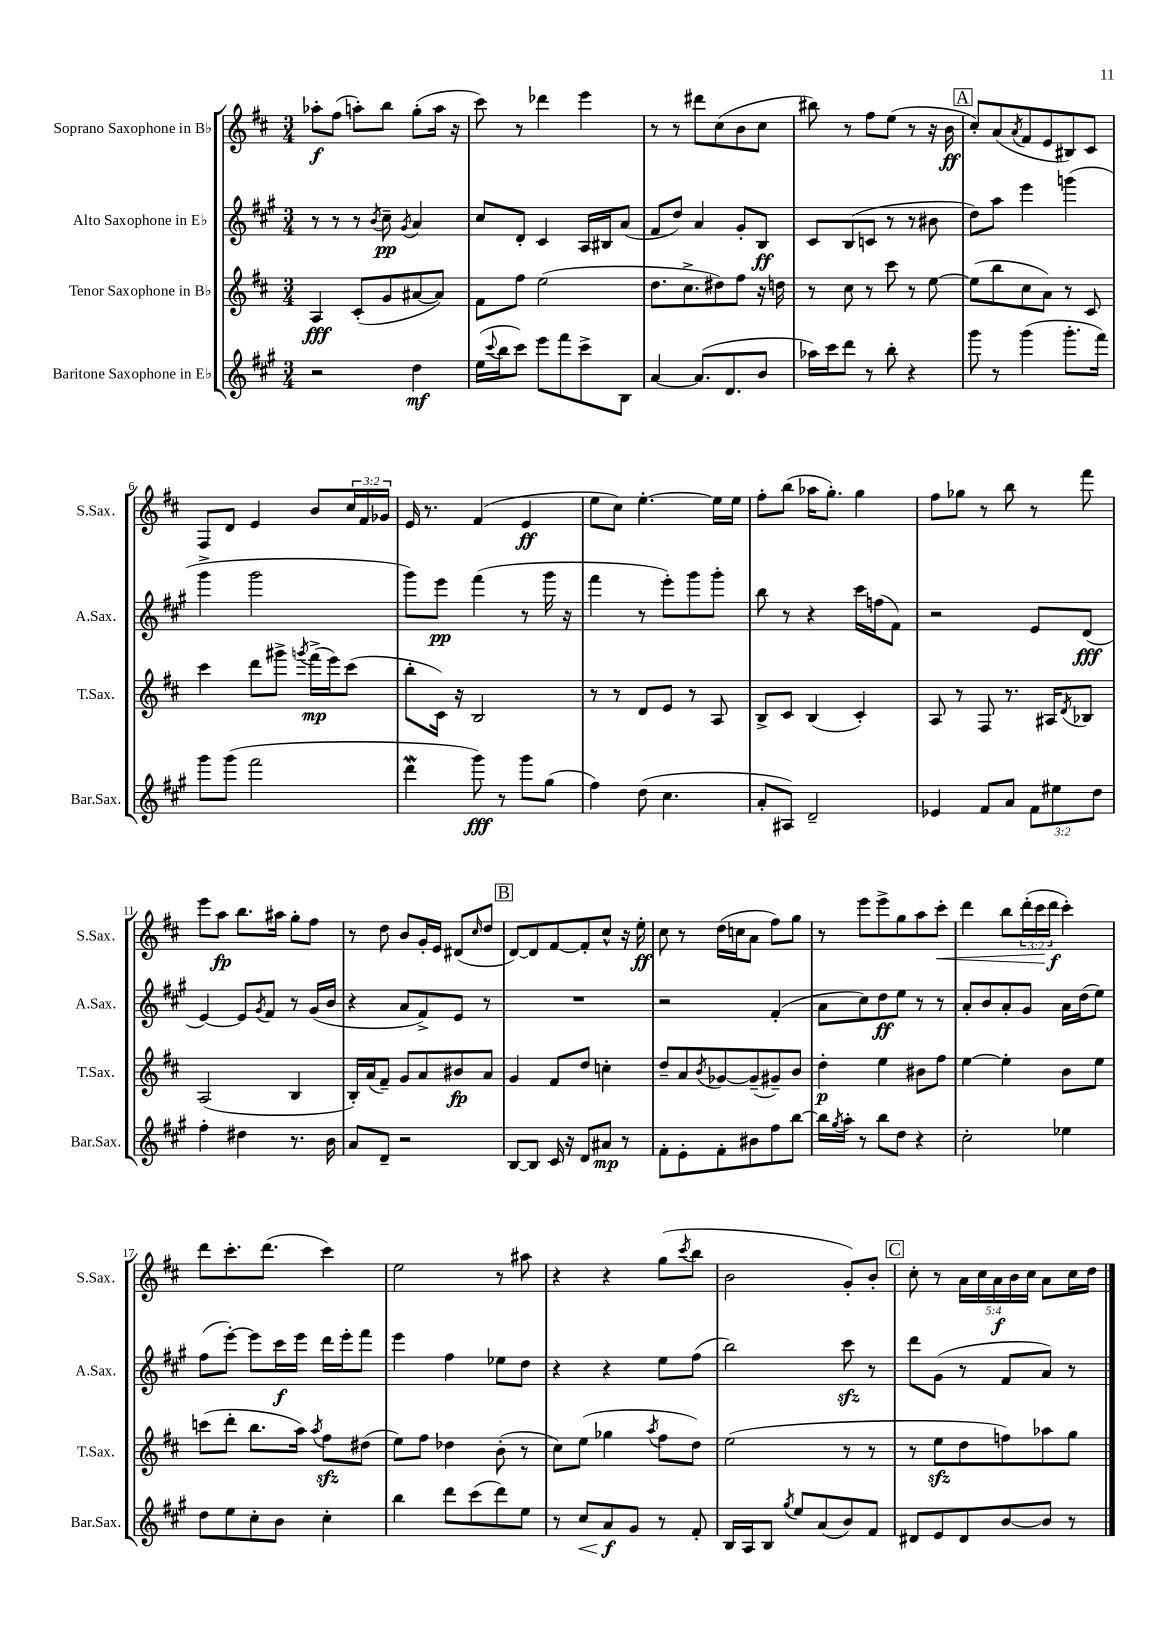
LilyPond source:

<<
\new StaffGroup <<
\new Staff = "s0" \with { instrumentName = "Soprano Saxophone in Bb" shortInstrumentName = "S.Sax." } {
    \clef treble \key d \major \numericTimeSignature \time 3/4 \override Staff.TupletNumber.text = #tuplet-number::calc-fraction-text
    aes''8-.\f fis''8( a''8-.) b''8 g''8-.( a''16 r16 |
    cis'''8) r8 des'''4 e'''4 |
    r8 r8 dis'''8 cis''8( b'8 cis''8 |
    bis''8) r8 fis''8 e''8( r8 r16 b'16\ff |
    \mark \markup { \box "A" } cis''8-.) a'8( \acciaccatura { a'8 } fis'8 e'8 bis8) cis'8 |
    fis8 d'8 e'4 b'8 \tuplet 3/2 { cis''16 fis'16 ges'16 } |
    e'16 r8. fis'4( e'4\ff |
    e''8 cis''8) e''4.~-. e''16 e''16 |
    fis''8-. b''8( aes''16 g''8.-.) g''4 |
    fis''8 ges''8 r8 b''8 r8 fis'''8 |
    e'''8 a''8\fp b''8. ais''16 g''8-. fis''8 |
    r8 d''8 b'8 g'16-. e'16 dis'8( \grace { cis''16 } d''8 |
    \mark \markup { \box "B" } d'8~) d'8 fis'8~ fis'8-. cis''8-^ r16 e''16-.\ff |
    cis''8 r8 d''16( c''16 a'8 fis''8) g''8 |
    r8 e'''8 e'''8-> g''8 a''8 cis'''8-.\< |
    d'''4 b''8 \tuplet 3/2 { d'''16-.( cis'''16\! d'''16\f } cis'''4-.) |
    d'''8 cis'''8.-. d'''8.( cis'''4) |
    e''2 r8 ais''8 |
    r4 r4 g''8( \acciaccatura { cis'''8 } b''8 |
    b'2 g'8-.) b'8-. |
    \mark \markup { \box "C" } cis''8-. r8 \tuplet 5/4 { a'16 cis''16 a'16\f b'16 cis''16 } a'8 cis''16 d''16 \bar "|." |
}
\new Staff = "s1" \with { instrumentName = "Alto Saxophone in Eb" shortInstrumentName = "A.Sax." } {
    \clef treble \key a \major \numericTimeSignature \time 3/4
    r8 r8 r8 \acciaccatura { b'8 } cis''8--\pp \acciaccatura { gis'8 } a'4 |
    cis''8 d'8-. cis'4 a16 bis16 a'8( |
    fis'8 d''8) a'4 gis'8-. b8\ff |
    cis'8 b8( c'8 r8 r8 bis'8 |
    \mark \markup { \box "A" } d''8) a''8 e'''4 g'''4( |
    gis'''4-> gis'''2 |
    gis'''8) e'''8\pp fis'''4( r8 gis'''16 r16 |
    fis'''4 r8 e'''8-.) gis'''8 gis'''8-. |
    b''8 r8 r4 cis'''16 f''16( fis'8) |
    r2 e'8 d'8\fff( |
    e'4~) e'8 \acciaccatura { gis'8 } fis'8 r8 gis'16( b'16 |
    r4 a'8 fis'8->) e'8 r8 |
    \mark \markup { \box "B" } R2. |
    r2 fis'4-.( |
    a'8 cis''8) d''8\ff e''8 r8 r8 |
    a'8-. b'8 a'8-. gis'8 a'16 d''16( e''8) |
    fis''8( e'''8~-.) e'''8 cis'''16\f e'''16 d'''16 e'''16-. fis'''8 |
    e'''4 fis''4 ees''8 d''8 |
    r4 r4 e''8 fis''8( |
    b''2) cis'''8\sfz r8 |
    \mark \markup { \box "C" } d'''8 gis'8( r8 fis'8 a'8) r8 \bar "|." |
}
\new Staff = "s2" \with { instrumentName = "Tenor Saxophone in Bb" shortInstrumentName = "T.Sax." } {
    \clef treble \key d \major \numericTimeSignature \time 3/4
    a4\fff cis'8-.( g'8 ais'8~ ais'8) |
    fis'8 fis''8 e''2( |
    d''8. cis''8.-> dis''8) fis''8 r16 d''16 |
    r8 cis''8 r8 cis'''8 r8 e''8~ |
    \mark \markup { \box "A" } e''8( b''8 cis''8 a'8) r8 cis'8 |
    cis'''4 d'''8 gis'''8-> \acciaccatura { g'''8 } fis'''16->\mp( e'''16) cis'''8( |
    b''8-. cis'16) r16 b2 |
    r8 r8 d'8 e'8 r8 a8 |
    b8-> cis'8 b4( cis'4-.) |
    a8 r8 fis8 r8. ais16 \acciaccatura { d'8 } bes8 |
    a2( b4 |
    b16-.) a'16( fis'8--) g'8 a'8 bis'8\fp a'8 |
    \mark \markup { \box "B" } g'4 fis'8 d''8 c''4-. |
    d''8-- a'8 \acciaccatura { b'8 } ges'8~ ges'8--( gis'8--) b'8 |
    d''4-.\p e''4 bis'8 fis''8 |
    e''4~ e''4-. b'8 e''8 |
    c'''8( d'''8-. b''8. a''16) \acciaccatura { a''8 } fis''8\sfz dis''8( |
    e''8) fis''8 des''4 b'8-.( r8 |
    cis''8) e''8( ges''4 \acciaccatura { a''8 } fis''8 d''8) |
    e''2( r8 r8 |
    \mark \markup { \box "C" } r8 e''8\sfz d''8 f''8) aes''8 g''8 \bar "|." |
}
\new Staff = "s3" \with { instrumentName = "Baritone Saxophone in Eb" shortInstrumentName = "Bar.Sax." } {
    \clef treble \key a \major \numericTimeSignature \time 3/4 \override Staff.TupletNumber.text = #tuplet-number::calc-fraction-text
    r2 d''4\mf |
    e''16( \appoggiatura { cis'''8 } b''16 cis'''8) e'''8 fis'''8 cis'''8-> b8 |
    a'4~ a'8.( d'8. b'8 |
    aes''16) cis'''16 d'''8 r8 b''8-. r4 |
    \mark \markup { \box "A" } gis'''8 r8 gis'''4( gis'''8.-. fis'''16) |
    gis'''8 gis'''8( fis'''2 |
    d'''4\mordent gis'''8\fff) r8 gis'''8 gis''8( |
    fis''4) d''8( cis''4. |
    a'8-. ais8) d'2-- |
    ees'4 fis'8 a'8 \tuplet 3/2 { fis'8 eis''8 d''8 } |
    fis''4-. dis''4 r8. b'16 |
    a'8 d'8-- r2 |
    \mark \markup { \box "B" } b8~ b8 cis'16 r16 d'8 ais'8\mp r8 |
    fis'8-. e'8-. fis'8-. bis'8 fis''8 b''8~ |
    b''16 \acciaccatura { gis''8 } a''16-. r8 b''8 d''8 r4 |
    cis''2-. ees''4 |
    d''8 e''8 cis''8-. b'8 cis''4-. |
    b''4 d'''8 cis'''8( d'''8) e''8 |
    r8 cis''8\< a'8\f\! gis'8 r8 fis'8-. |
    b16 a16 b8 \acciaccatura { gis''8 } e''8 a'8( b'8) fis'8 |
    \mark \markup { \box "C" } dis'8 e'8 dis'8 b'8~ b'8 r8 \bar "|." |
}
>>
>>
